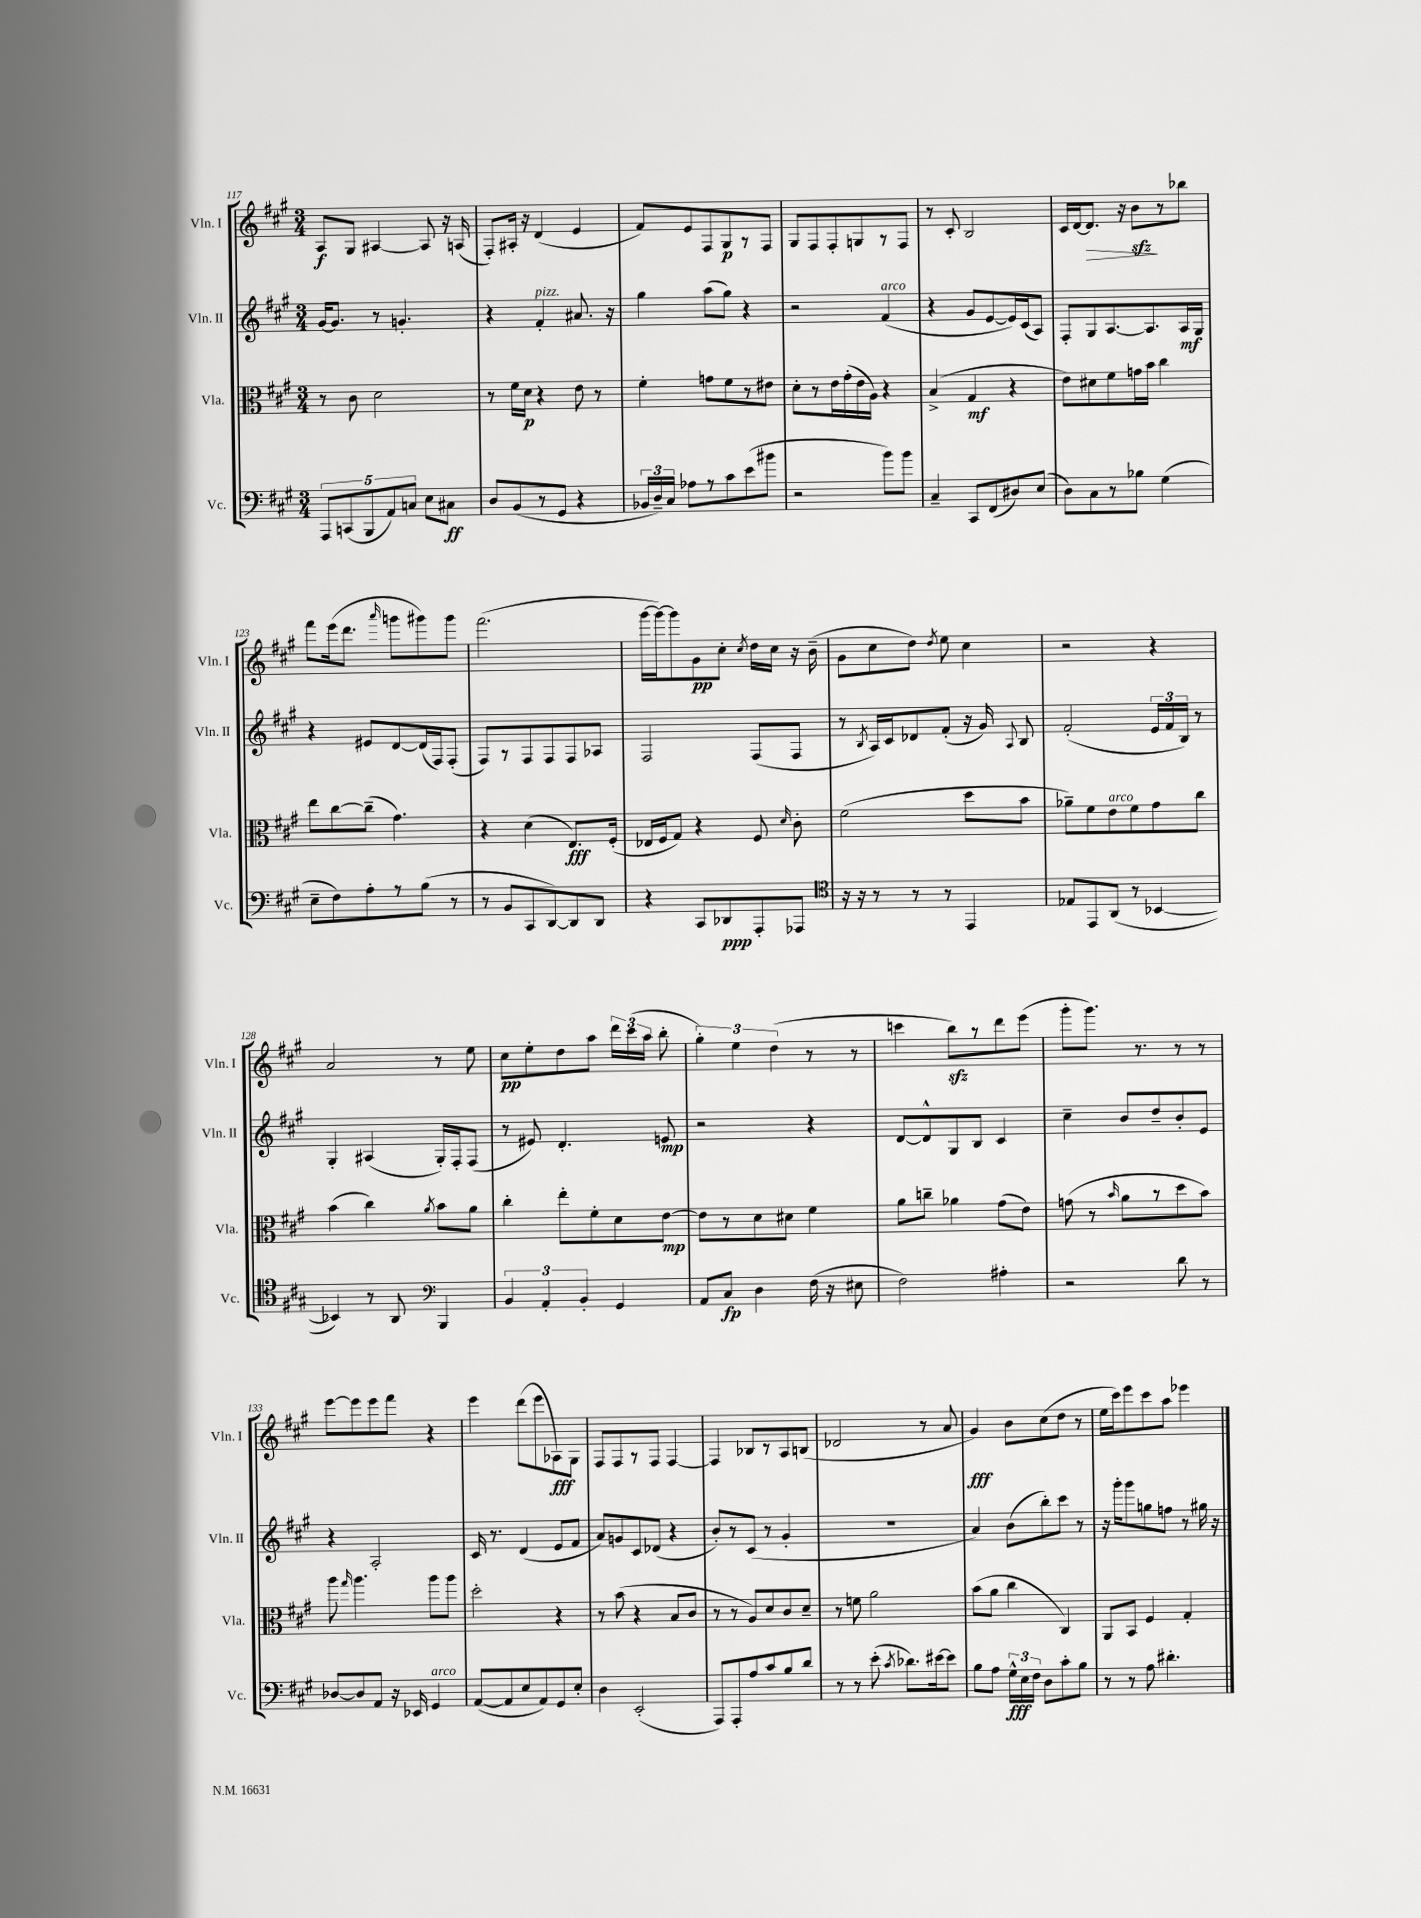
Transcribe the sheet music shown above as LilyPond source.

<<
\new StaffGroup <<
\new Staff = "s0" \with { instrumentName = "Vln. I" shortInstrumentName = "Vln. I" } {
    \clef treble \key a \major \numericTimeSignature \time 3/4
    \autoBeamOff a8[\f gis8] ais4~ ais8 r16 a16( |
    fis8[-.) ais16]-. r16 d'4( e'4 |
    fis'8[) e'8 fis8 gis8\p r8 fis8] |
    gis8[ fis8 fis8-. g8 r8 fis8] |
    r8 cis'8-. b2 |
    cis'16[ d'16~ d'8.]\> r16 b'8[\sfz\! r8 bes''8] |
    fis'''8[ e'''16( d'''8.] \grace { a'''16 } g'''8[ gis'''8) gis'''8] |
    fis'''2.( |
    gis'''16[~ gis'''16~) gis'''8 gis'8\pp cis''8]-. \acciaccatura { cis''8 } d''16[ cis''16] r16 b'16--( |
    gis'8[ cis''8 d''8]) \acciaccatura { d''8 } e''8 cis''4 |
    r2 r4 |
    a'2 r8 e''8 |
    cis''8[\pp e''8-. d''8 a''8] \tuplet 3/2 { d'''16[ cis'''16( a''16] } b''8-. |
    \tuplet 3/2 { gis''4-.) e''4 d''4( } r8 r8 |
    c'''4 b''8[\sfz) r8 d'''8 e'''8]( |
    gis'''8[-. gis'''8.]) r8. r8 r8 |
    e'''8[~ e'''8 e'''8 fis'''8] r4 |
    e'''4 d'''8[( e'''8 aes8\fff) gis8] |
    fis8[ fis8 r8 fis8] fis4~ |
    fis4 bes8[ r8 a8 b8]( |
    des'2 r8 a'8 |
    gis'4\fff) b'8[ cis''8( d''8] r8 |
    e''16[ cis'''16) e'''8 cis'''8 a''8] ees'''4 \bar "|." |
}
\new Staff = "s1" \with { instrumentName = "Vln. II" shortInstrumentName = "Vln. II" } {
    \clef treble \key a \major \numericTimeSignature \time 3/4
    \autoBeamOff gis'16[~ gis'8.] r8 g'4.-. |
    r4 fis'4-.^\markup { \italic "pizz." } ais'8. r16 |
    gis''4 a''8[( gis''8]) r4 |
    r2 fis'4^\markup { \italic "arco" }( |
    r4 gis'8[ e'8~ e'16) cis'16( a8]) |
    fis8[-. gis8 a8.~ a8. a16\mf gis16] |
    r4 eis'8[ d'8~ d'16( fis16) fis8]-.( |
    fis8[) r8 fis8 fis8 fis8 aes8] |
    fis2 fis8[( fis8] |
    r8 \acciaccatura { b8 } a16[) cis'16 des'8 fis'8]-.( r16 gis'16) \appoggiatura { a8 } b8 |
    fis'2-.( \tuplet 3/2 { e'16[ fis'16 b16]) } r8 |
    gis4-. ais4( gis16[-.) fis16-. fis8]( |
    r8 eis'8) d'4.-. e'8\mp |
    r2 r4 |
    d'8[~ d'8-^ gis8 b8] cis'4 |
    cis''4-- b'8[ d''8-- b'8-. e'8] |
    r4 a2-. |
    cis'16 r8. d'4( e'8[ fis'8] |
    a'8[) g'8 cis'8 des'8]( r4 |
    b'8[-.) r8 cis'8]( r8 gis'4-. |
    R2. |
    a'4) b'8[( b''8-.) cis'''8] r8 |
    r16 gis'''16[-. gis'''8 g''8 f''8] r8 gis''16 r16 \bar "|." |
}
\new Staff = "s2" \with { instrumentName = "Vla." shortInstrumentName = "Vla." } {
    \clef alto \key a \major \numericTimeSignature \time 3/4
    \autoBeamOff r8 cis'8 d'2 |
    r8 fis'16[ d'16]\p r4 e'8 r8 |
    fis'4-. g'8[ fis'8 r8 eis'8] |
    d'8[-. r8 e'16 gis'16-.( e'16 a16]) r4 |
    b4->( gis4\mf r4 |
    e'8[) dis'8 fis'8 g'16 b'16] cis''4 |
    e''8[ cis''8~ cis''8]--( gis'4.) |
    r4 d'4( e8.[\fff) fis16]-.( |
    ees16[ fis16 gis8]) r4 fis8 \grace { d'16 } cis'8-. |
    fis'2( d''8[ b'8] |
    aes'8[--) fis'8 e'8^\markup { \italic "arco" } fis'8 gis'8 cis''8] |
    b'4( cis''4) \acciaccatura { a'8 } b'8[ a'8] |
    cis''4-. e''8[-. fis'8-. d'8 e'8]~\mp |
    e'8[ r8 d'8 dis'8] fis'4 |
    a'8[ c''8]-- aes'4 gis'8[( e'8]) |
    g'8( r8 \grace { b'16 } a'8[ r8 d''8 b'8]) |
    a''8 \grace { gis''16 } a''4. a''8[ a''8] |
    d''2-. r4 |
    r8 b'8( r4 b8[ cis'8] |
    r8 r8 a8[) d'8 cis'8 d'8]-- |
    r8 f'8 a'2 |
    b'8[( a'8] cis''4 cis4) |
    a,8[ b,8] fis4 gis4-. \bar "|." |
}
\new Staff = "s3" \with { instrumentName = "Vc." shortInstrumentName = "Vc." } {
    \clef bass \key a \major \numericTimeSignature \time 3/4
    \autoBeamOff \tuplet 5/4 { a,,8[ c,8( b,,8 a,8) c8] } e8[ cis8]\ff |
    d8[ b,8( r8 gis,8] r4 |
    \tuplet 3/2 { bes,16[ d16--) cis16] } aes8[ r8 cis'8 e'8( bis'8] |
    r2 b'8[) b'8] |
    cis4-- cis,8[ fis,8( dis8) e8]( |
    d8[) cis8 r8 bes8] gis4( |
    e8[-- fis8) a8-. r8 b8]( r8 |
    r8 b,8[ cis,8 d,8~) d,8 d,8] |
    r4 cis,8[ des,8\ppp a,,8-. aes,,8] |
    \clef tenor r16 r16 r8 r8 r8 e,4 |
    ees8[ e,8 a,8]( r8 bes,4~ |
    bes,4) r8 a,8 \clef bass b,,4 |
    \tuplet 3/2 { b,4 a,4-. b,4-. } gis,4 |
    a,8[ cis8]\fp d4 fis16( r16 eis8 |
    fis2) ais4-. |
    r2 d'8 r8 |
    des8[~ des8 a,8] r16 ees,16 gis,4^\markup { \italic "arco" } |
    a,8[~( a,8 e8 a,8) gis,8 e8]-. |
    d4 e,2-.( |
    a,,8[) a,,8-. a8 cis'8 b8 d'8] |
    r8 r8 e'8-.( \acciaccatura { cis'8 } des'8.[) eis'16~ eis'8] |
    b8[ a8] \tuplet 3/2 { gis16[-^\fff e16 fis16] } d8[ cis'8-. b8] |
    r8 r8 a8 dis'4.-. \bar "|." |
}
>>
>>
\layout { \context { \Score currentBarNumber = #117 } }
